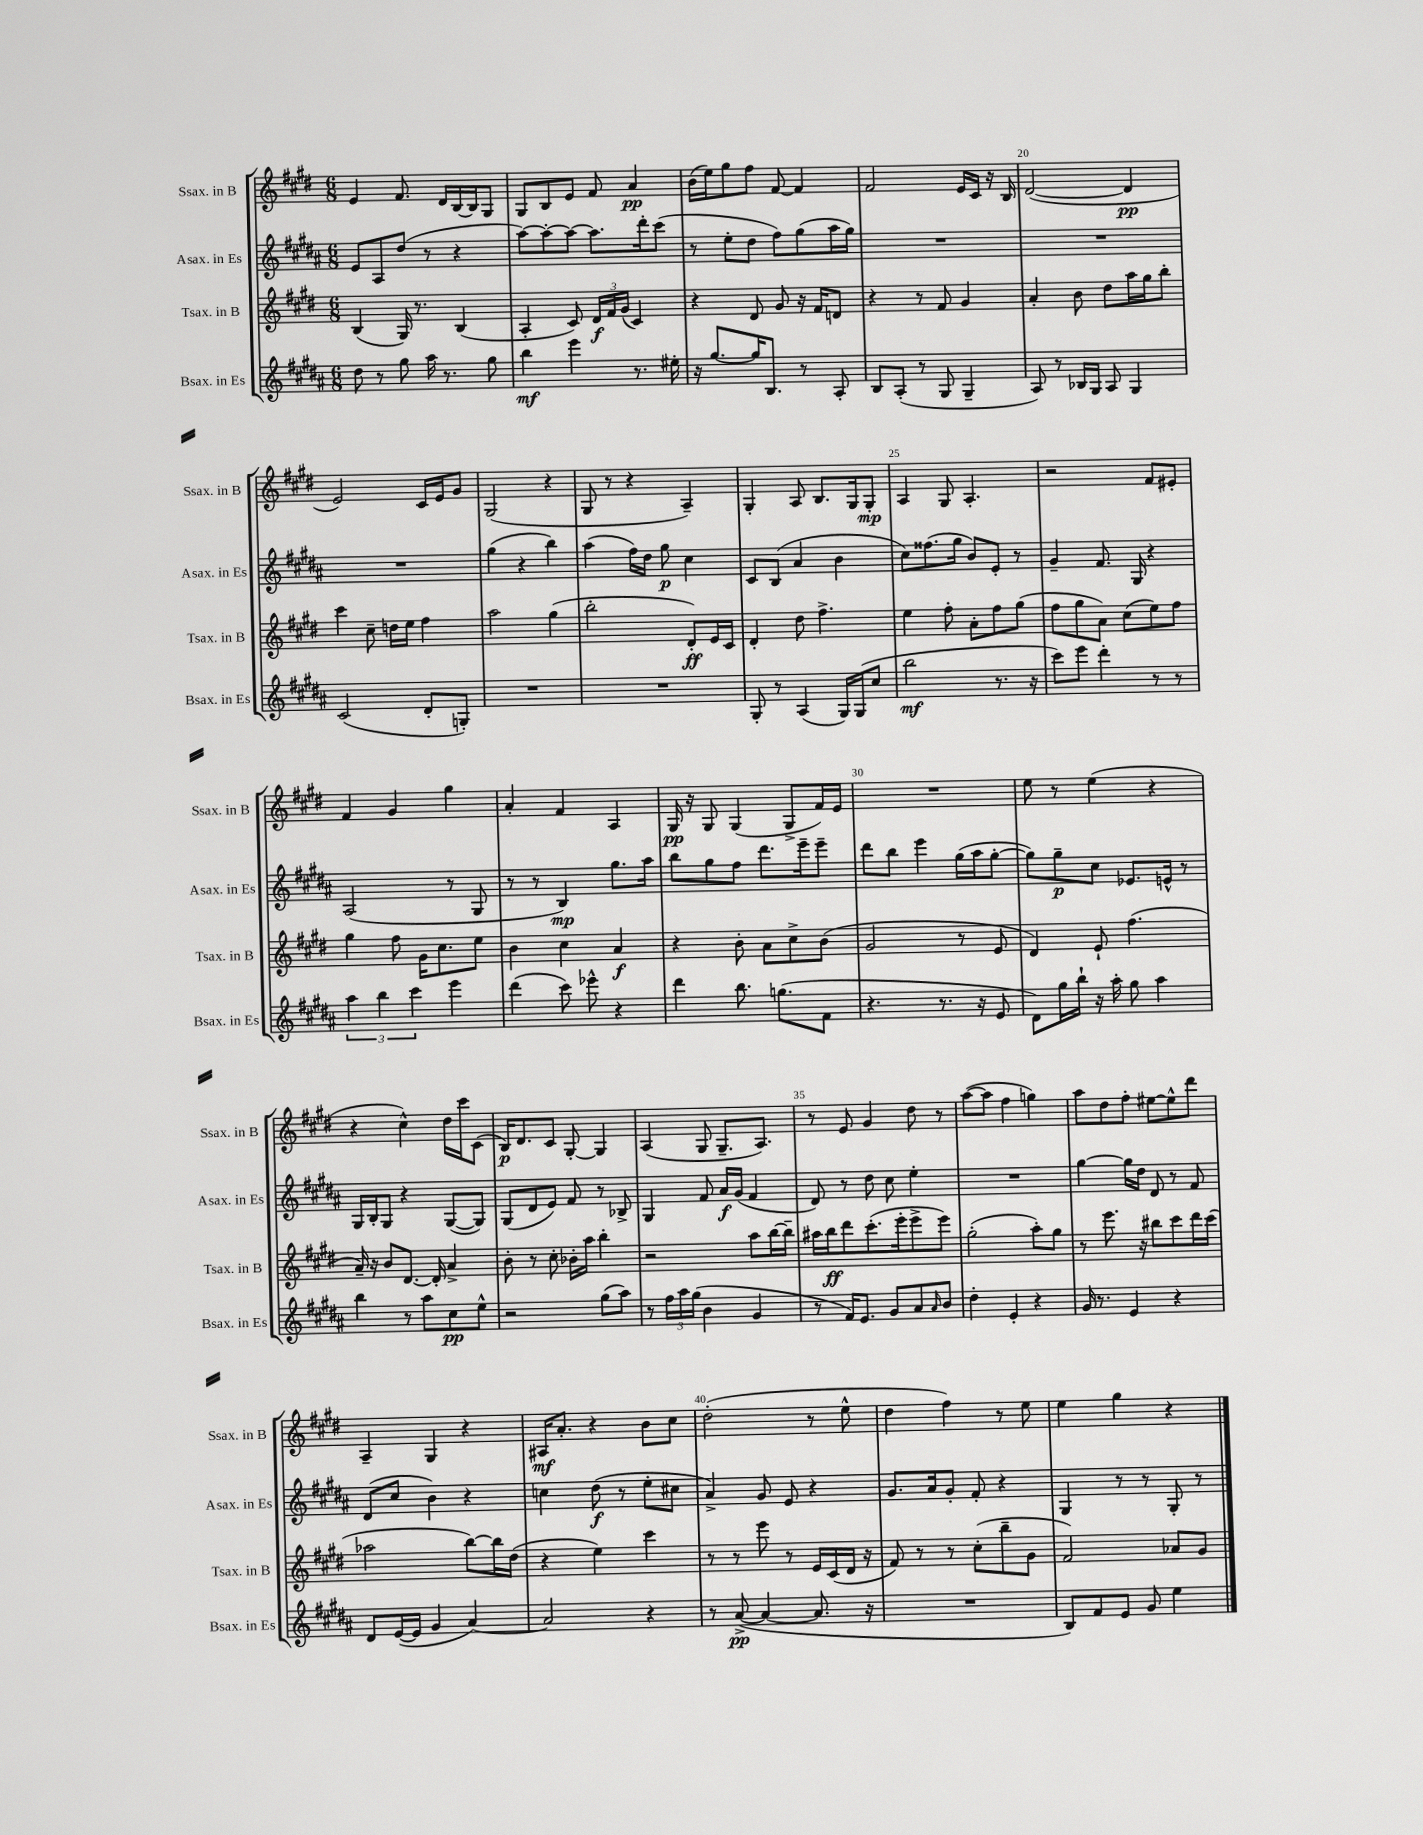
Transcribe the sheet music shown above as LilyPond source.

<<
\new StaffGroup <<
\new Staff = "s0" \with { instrumentName = "Ssax. in B" shortInstrumentName = "Ssax. in B" } {
    \clef treble \key e \major \numericTimeSignature \time 6/8
    e'4 fis'8. dis'16 b16~ b16 gis8 |
    gis8 b8 e'8 fis'8 a'4\pp |
    b'16( e''16) gis''8 fis''8 fis'8~ fis'4 |
    fis'2 e'16 cis'16 r16 b16 |
    dis'2~( dis'4\pp |
    e'2) cis'16 e'16 gis'8 |
    gis2( r4 |
    gis8 r8 r4 a4--) |
    gis4-. a8 b8. gis16 gis8-.\mp |
    a4 gis8 a4.-. |
    r2 fis'8 eis'8-. |
    fis'4 gis'4 gis''4 |
    a'4-. fis'4 a4 |
    gis16\pp r16 gis8 gis4( gis8-> fis'16) e'16 |
    R2. |
    e''8 r8 e''4( r4 |
    r4 cis''4-^) dis''16 cis'''16 cis'8( |
    b16\p) dis'8. cis'8 gis8~-. gis4 |
    a4( gis8 gis8.-- a8.) |
    r8 e'8 gis'4 dis''8 r8 |
    a''8~( a''8 fis''4 g''4) |
    a''8 dis''8 fis''8-. eis''8~ eis''8-^ dis'''8 |
    a4-- gis4 r4 |
    ais16\mf a'8.-. r4 b'8 cis''8 |
    dis''2-.( r8 e''8-^ |
    dis''4 fis''4) r8 e''8 |
    e''4 gis''4 r4 \bar "|." |
}
\new Staff = "s1" \with { instrumentName = "Asax. in Es" shortInstrumentName = "Asax. in Es" } {
    \clef treble \key b \major \numericTimeSignature \time 6/8
    e'8 ais8 dis''8( r8 r4 |
    ais''8~) ais''8~-. ais''8~ ais''8. dis'''16-. cis'''8( |
    r8 e''8-. dis''8 fis''8) gis''8( ais''16 gis''16) |
    R2. |
    R2. |
    R2. |
    gis''4( r4 b''4) |
    ais''4( fis''16) dis''16 gis''8\p cis''4 |
    cis'8 b8( ais'4 b'4 |
    cis''8) fisis''8.( gis''16 b'8) e'8-. r8 |
    gis'4-- fis'8. gis16 r4 |
    ais2( r8 gis8 |
    r8 r8 b4\mp) gis''8. ais''16 |
    b''8 gis''8 fis''8 dis'''8. e'''16-- e'''8-- |
    dis'''8 b''8 e'''4 gis''16( ais''16 gis''8~-. |
    gis''8) gis''8--\p cis''8 ees'8. e'16-^ r8 |
    gis16 b16-. gis8 r4 gis8~( gis8) |
    gis8( dis'8 e'8) fis'8 r8 bes8-> |
    gis4 fis'8 ais'16\f gis'16( fis'4 |
    dis'8) r8 dis''8 cis''8 e''4-. |
    R2. |
    gis''4~ gis''16 dis''16 dis'8 r8 fis'8 |
    dis'8( cis''8 b'4) r4 |
    c''4 dis''8\f( r8 e''8-. cis''8 |
    ais'4->) gis'8 e'8 r4 |
    gis'8. ais'16 gis'8-. fis'8-. r4 |
    gis4 r8 r8 gis8-. r8 \bar "|." |
}
\new Staff = "s2" \with { instrumentName = "Tsax. in B" shortInstrumentName = "Tsax. in B" } {
    \clef treble \key e \major \numericTimeSignature \time 6/8
    b4( gis16) r8. b4( |
    a4-. cis'8) \tuplet 3/2 { dis'16\f fis'16 gis'16( } cis'4) |
    r4 dis'8 gis'8 r16 fis'16 d'8 |
    r4 r8 fis'8 gis'4 |
    a'4-. b'8 dis''8 a''16 gis''16 b''8-. |
    cis'''4 cis''8-- d''16 e''16 fis''4 |
    a''2 gis''4( |
    b''2-. dis'8-.\ff) e'16 cis'16 |
    dis'4-. dis''8 fis''4.-> |
    e''4 fis''8-. a'8-. fis''8 gis''8( |
    fis''8 gis''8 a'8) cis''8( e''8) fis''8 |
    gis''4 fis''8 gis'16 cis''8. e''8 |
    b'4 cis''4 a'4\f |
    r4 b'8-. a'8 cis''8-> b'8( |
    gis'2 r8 e'8 |
    dis'4) e'8-! fis''4.( |
    a'16--) r16 b'8 dis'8.~ dis'16-. a'4-> |
    b'8-. r8 cis''8-. bes'16-. a''16 b''4-. |
    r2 a''8 b''16~ b''16-- |
    ais''16 b''16\ff dis'''8 cis'''8.-.( e'''16-. e'''8-> e'''8) |
    gis''2-.( a''8-.) gis''8 |
    r8 e'''8. r16 bis''8 cis'''8 dis'''16 cis'''16( |
    aes''2 b''8~) b''16 dis''16( |
    r4 e''4) cis'''4 |
    r8 r8 e'''8 r8 e'16 cis'16( dis'16 r16 |
    fis'8) r8 r8 cis''8-.( b''8-- gis'8 |
    fis'2) aes'8 gis'8 \bar "|." |
}
\new Staff = "s3" \with { instrumentName = "Bsax. in Es" shortInstrumentName = "Bsax. in Es" } {
    \clef treble \key b \major \numericTimeSignature \time 6/8
    dis''8 r8 gis''8 ais''16 r8. gis''8 |
    b''4\mf e'''4 r8. eis''16-. |
    r16 gis''8.~ gis''16 b8. r8 ais8-. |
    b8 ais8-.( r8 gis8 gis4-- |
    ais8) r8 bes16 gis16 ais8 gis4 |
    cis'2( dis'8-. g8-.) |
    R2. |
    R2. |
    gis8-. r8 ais4( gis16) gis16( cis''8 |
    b''2\mf r8. r16 |
    cis'''8) e'''8 dis'''4-. r8 r8 |
    \tuplet 3/2 { ais''4 b''4 cis'''4 } e'''4 |
    dis'''4( cis'''8) ees'''8-^ r4 |
    dis'''4 b''8. g''8.( fis'8 |
    r4. r8. r16 e'8 |
    dis'8) gis''16 b''16-! r16 ais''16-. gis''8 ais''4 |
    b''4 r8 ais''8 cis''8\pp e''8-^ |
    r2 gis''8( ais''8) |
    r8 \tuplet 3/2 { fis''16 ais''16 gis''16( } b'4 gis'4 |
    r8 fis'16) e'8. gis'8 ais'8 \grace { ais'16 } b'8 |
    dis''4-. e'4-. r4 |
    gis'16 r8. e'4 r4 |
    dis'8 e'16~( e'16 gis'4 ais'4~) |
    ais'2 r4 |
    r8 ais'8~->\pp( ais'4~ ais'8. r16 |
    R2. |
    b8) fis'8 e'8 gis'8 e''4 \bar "|." |
}
>>
>>
\layout { \context { \Score currentBarNumber = #16 \override BarNumber.break-visibility = ##(#f #t #t) barNumberVisibility = #(every-nth-bar-number-visible 5) } }
